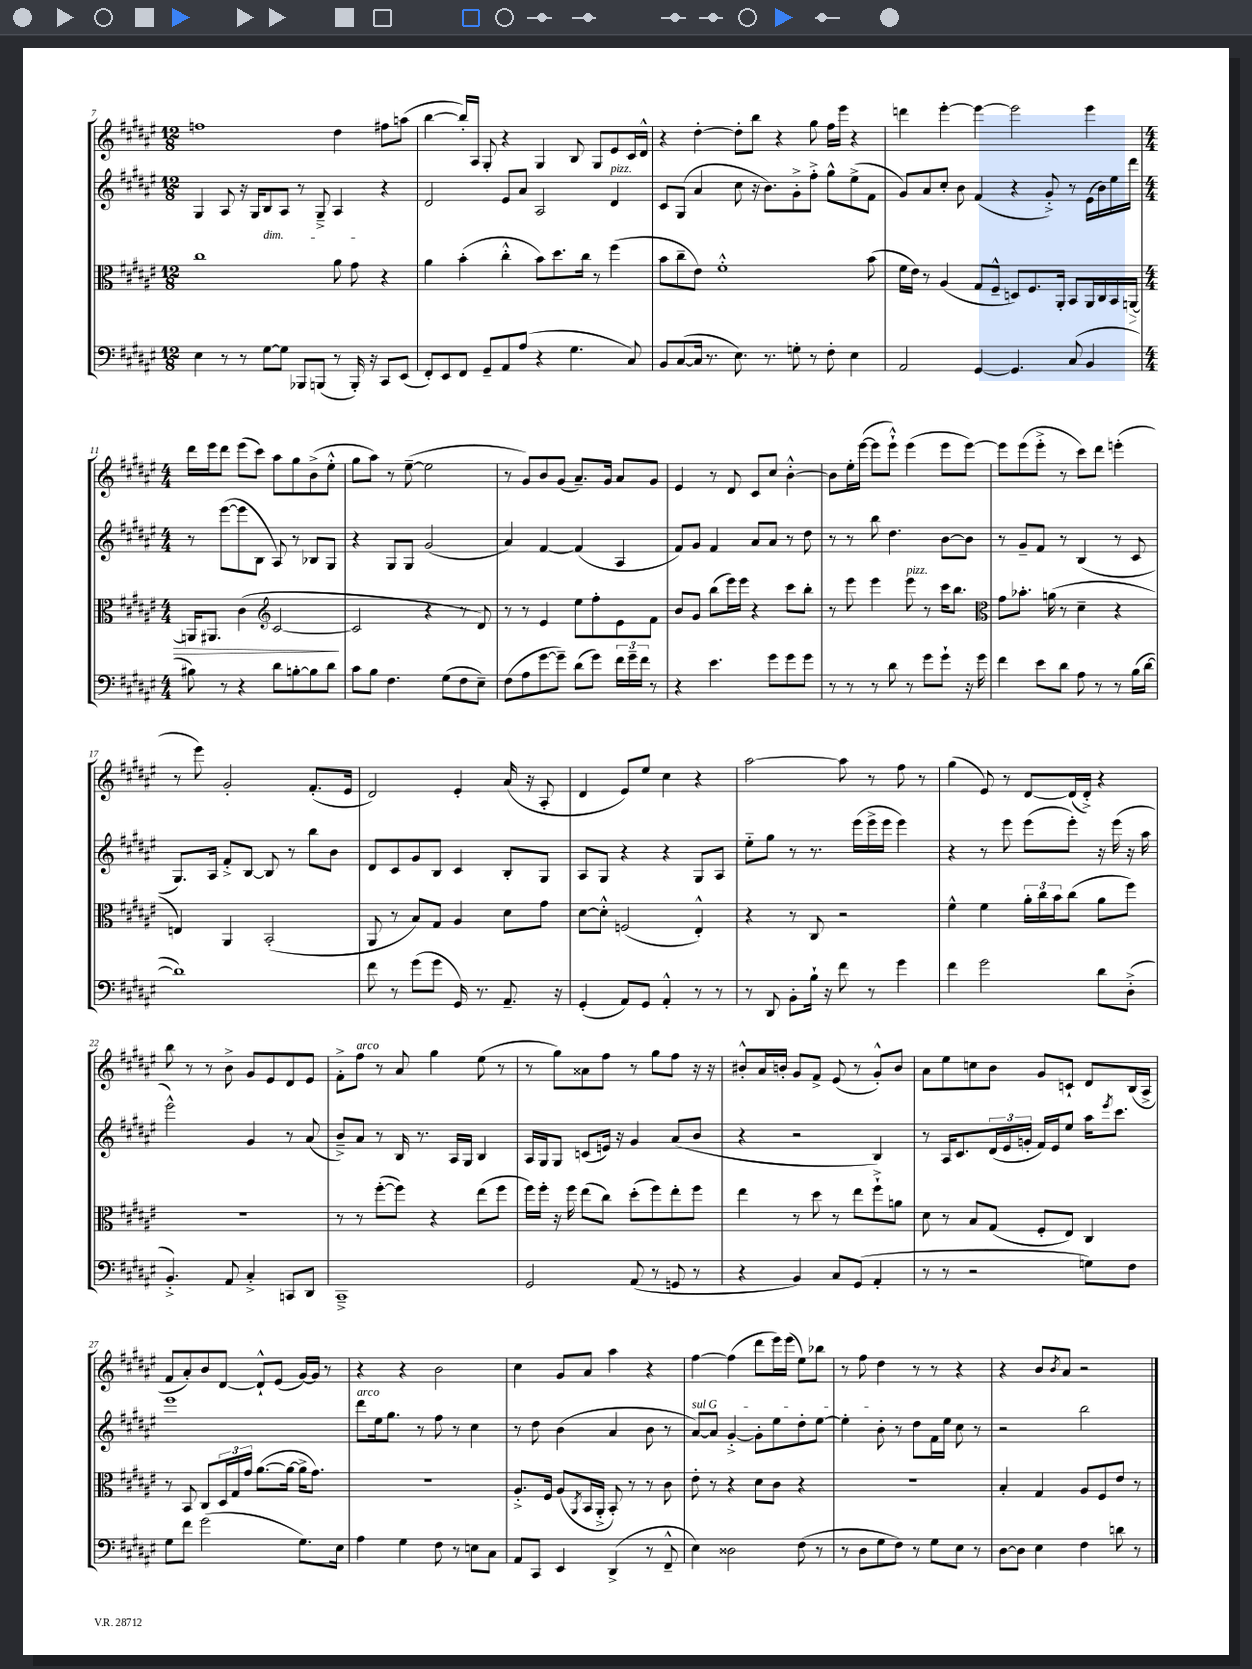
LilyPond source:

<<
\new StaffGroup <<
\new Staff = "s0" {
    \clef treble \key fis \major \numericTimeSignature \time 12/8
    f''1 dis''4 fis''8 a''8( |
    b''4~ b''16-.) ais16 gis8-. r4 gis4 b8 gis8 eis'8 cis'16 dis'16-^ |
    r4 dis''4~-. dis''8-. b''8 r4 gis''8 fis''16 eis'''16 r4 |
    d'''4 eis'''4~-. eis'''4~ eis'''2 eis'''4 |
    \numericTimeSignature \time 4/4 dis'''16 eis'''16 dis'''8 eis'''8( cis'''8) ais''8 gis''8 b'8->( eis''8-.-^ |
    gis''8 ais''8) r8 eis''8~--( eis''2 |
    r8 gis'8) b'8 gis'8( ais'8.--) gis'16 ais'8 gis'8 |
    eis'4 r8 dis'8 cis'8 cis''8 b'4~-.-^ |
    b'8 eis''16-. eis'''16~( eis'''8 eis'''8-!-^) eis'''4( eis'''8 eis'''8~) |
    eis'''8 eis'''8( eis'''8-.-> r8 cis'''8) dis'''8 e'''4-.( |
    r8 eis'''8) gis'2-. fis'8.-.( eis'16 |
    dis'2) eis'4-. ais'16( r16 ais8-. |
    dis'4 eis'8) eis''8 cis''4 r4 |
    ais''2~ ais''8 r8 fis''8 r8 |
    gis''4( eis'8) r8 dis'8~ dis'16( dis'16-.->) r4 |
    b''8 r8 r8 b'8-> gis'8 eis'8 dis'8 eis'8 |
    fis'8-.-> fis''8^\markup { \italic "arco" } r8 ais'8 gis''4 eis''8( r8 |
    r8 gis''8) aisis'8 fis''8 r8 gis''8 fis''8 r16 r16 |
    bis'8-.-^ ais'16 b'16-. gis'8 fis'8-> eis'8( r8 gis'8-.-^) b'8 |
    ais'8 eis''8 c''8 b'8 gis'8 c'8-! dis'8 b16( ais16-> |
    fis'8 ais'8-.) b'8 dis'8~ dis'8-!-^ eis'8( gis'16~) gis'16 r8 |
    r4 r4 b'2 |
    cis''4 gis'8 ais'8 ais''4 r4 |
    fis''4~ fis''4( dis'''8 eis'''16) eis'''16( eis''8) bes''8 |
    r8 fis''8 dis''4 r8 r8 r4 |
    r4 b'8 \acciaccatura { b'8 } ais'8 r2 \bar "|." |
}
\new Staff = "s1" {
    \clef treble \key fis \major \numericTimeSignature \time 12/8
    gis4 ais8 r16 gis16 b8\dim ais8 r8 gis8---> ais4\! r4 |
    dis'2 eis'8 ais'8 ais2 dis'4^\markup { \italic "pizz." } |
    cis'8 gis8( ais'4 cis''8 r16 b'8.) gis'8-.-> fis''8-.-> gis''8-^ eis''8->( fis'8 |
    gis'8) ais'8 cis''8-. b'8 fis'4( r4 gis'8-.->) r8 eis'16( b'16) eis''16 dis'''16 |
    \numericTimeSignature \time 4/4 r8 eis'''8~( eis'''8 b8 ais8) r8 bes8 gis8 |
    r4 gis8 gis8 gis'2( |
    ais'4) fis'4~ fis'4( ais4 |
    fis'8) gis'8 fis'4 ais'8 ais'8 r8 dis''8 |
    r8 r8 b''8 dis''4. b'8~ b'8 |
    r8 gis'8-- fis'8 r8 b4( r8 cis'8 |
    gis8.) ais16 fis'8-.-> b8~ b8 r8 b''8 b'8 |
    dis'8 cis'8 gis'8 b8 cis'4 b8-. gis8 |
    ais8 gis8 r4 r4 gis8 ais8 |
    eis''8-_ gis''8 r8 r8. eis'''16( eis'''16-> eis'''16 eis'''4) |
    r4 r8 eis'''8 eis'''8( eis'''8-.) r16 eis'''16( r16 ais''16 |
    eis'''2-^) gis'4 r8 ais'8( |
    b'8--->) ais'8 r8 b16 r8. ais16 gis16 b4 |
    ais16 gis16 gis8 c'8( e'16) r16 gis'4 ais'8( b'8 |
    r4 r2 b4) |
    r8 ais16 cis'8. \tuplet 3/2 { dis'16( eis'16 g'16-. } fis'16) eis'16 eis''8 ais''16 \acciaccatura { eis'''8 } cis'''8. |
    eis'''1 |
    dis'''8^\markup { \italic "arco" } eis''16 gis''8. r8 fis''8 r8 cis''4 |
    r8 dis''8 b'4( ais'4 b'8 r8 |
    \once \override TextSpanner.bound-details.left.text = \markup { \italic "sul G" } ais'8~\startTextSpan) ais'8 gis'4~-.-> gis'8-. eis''8 dis''8-. eis''8~ |
    eis''4-. b'8-.\stopTextSpan r8 dis''8 fis'16 eis''16 cis''8 r8 |
    r2 b''2 \bar "|." |
}
\new Staff = "s2" {
    \clef alto \key fis \major \numericTimeSignature \time 12/8
    cis''1 ais'8 gis'8 r4 |
    ais'4 b'4-.( cis''4-.-^ b'8) dis''8. cis''16 r8 fis''4( |
    b'8 cis''8-- eis'8) fis'1-.-^ b'8( |
    fis'16 eis'16) r8 ais4( gis8 fis8---^ d8) fis8. ais,16-. b,8 ais,16 cis16 b,16 a,16~\> |
    \numericTimeSignature \time 4/4 a,16 ais,8. cis'4( \clef treble cis'2~\! |
    cis'2 r4 r8 dis'8) |
    r8 r8 eis'4 eis''8 fis''8-. eis'8 fis'8 |
    b'8 gis'8 b''8( eis'''16) eis'''16 r4 cis'''8 b''8-. |
    r8 eis'''8 eis'''4 eis'''8^\markup { \italic "pizz." } r8 cis'''16 b''8. |
    \clef alto gis'8 bes'8.-. a'16( r8 dis'4-- r4 |
    e4) ais,4 b,2-.( |
    ais,8 r8 b8) gis8 ais4 dis'8 gis'8 |
    dis'8~ dis'8-.-^ f2( eis4-.-^) |
    r4 r8 cis8 r2 |
    fis'4-^ fis'4 \tuplet 3/2 { ais'16-. cis''16 b'16 } cis''8( ais'8 fis''8) |
    R1 |
    r8 r8 fis''8~-.( fis''8) r4 eis''8( fis''8 |
    fis''16) fis''16-. r16 fis''16 eis''8( cis''8) dis''8-.( fis''8) eis''8-. fis''8 |
    eis''4 r8 dis''8 r8 eis''8 fis''8-!-> a'8 |
    dis'8 r8 b8 gis8( fis8-. eis8) cis4 |
    r8 b,8 cis8 \tuplet 3/2 { dis16 gis16 gis'16 } ais'8.~( ais'16~ ais'16-> gis'8.) |
    R1 |
    ais8.-.-> fis16 ais8( \acciaccatura { ais,8 } b,16 ais,16-.-> b,8-.) r8 r8 cis'8 |
    eis'8-. r8 r4 dis'8 cis'8 r4 |
    R1 |
    b4-. gis4 ais8 fis8 eis'8 r8 \bar "|." |
}
\new Staff = "s3" {
    \clef bass \key fis \major \numericTimeSignature \time 12/8
    eis4 r8 r8 gis8~ gis8 bes,,8 b,,8( r8 b,,16-.) r16 cis,8 eis,8( |
    fis,8-.) eis,8 fis,8 gis,8-- ais,8 ais8( r4 gis4. cis8) |
    b,8 cis8~( cis16 r8. eis8.) r8. g8-. r8 fis8-. eis4 |
    ais,2 gis,4~ gis,4. cis8( b,4 |
    \numericTimeSignature \time 4/4 bis8) r8 r4 dis'8 b8~-. b8 dis'8 |
    cis'8 b8 fis4. gis8( fis8 eis8--) |
    fis8( ais8 gis'8~ gis'8--) dis'8( gis'8) \tuplet 3/2 { fis'16 gis'16-- fis'16 } r8 |
    r4 eis'4. gis'8 gis'8 gis'8 |
    r8 r8 r8 dis'8 r8 gis'8 gis'8-! r16 gis'16 |
    fis'4 eis'8 dis'8 ais8 r8 r8 b16( dis'16~ |
    dis'1) |
    fis'8 r8 gis'8( gis'8 gis,16) r8. ais,8.-- r16 |
    gis,4-.( ais,8) gis,8 ais,4-.-^ r8 r8 |
    r8 dis,8 b,8-. b16-! r16 fis'8 r8 gis'4 |
    fis'4 gis'2 dis'8 dis8-.->( |
    b,4.-.->) ais,8 cis4-.-> c,8 dis,8 |
    cis,1---> |
    gis,2 ais,8( r8 g,8 r8 |
    r4 b,4) cis8 gis,8( ais,4-. |
    r8 r8 r2 g8) fis8 |
    gis8 fis'8 gis'2( gis8.) eis16 |
    ais4 gis4 fis8 r8 e8 cis8 |
    ais,8 cis,8 eis,4 dis,4->( r8 fis,8---^ |
    eis4) disis2 fis8( r8 |
    r8 dis8 gis8 fis8) r8 gis8 eis8 r8 |
    dis8~ dis8 eis4 fis4 d'8 r8 \bar "|." |
}
>>
>>
\layout { \context { \Score currentBarNumber = #7 } }
